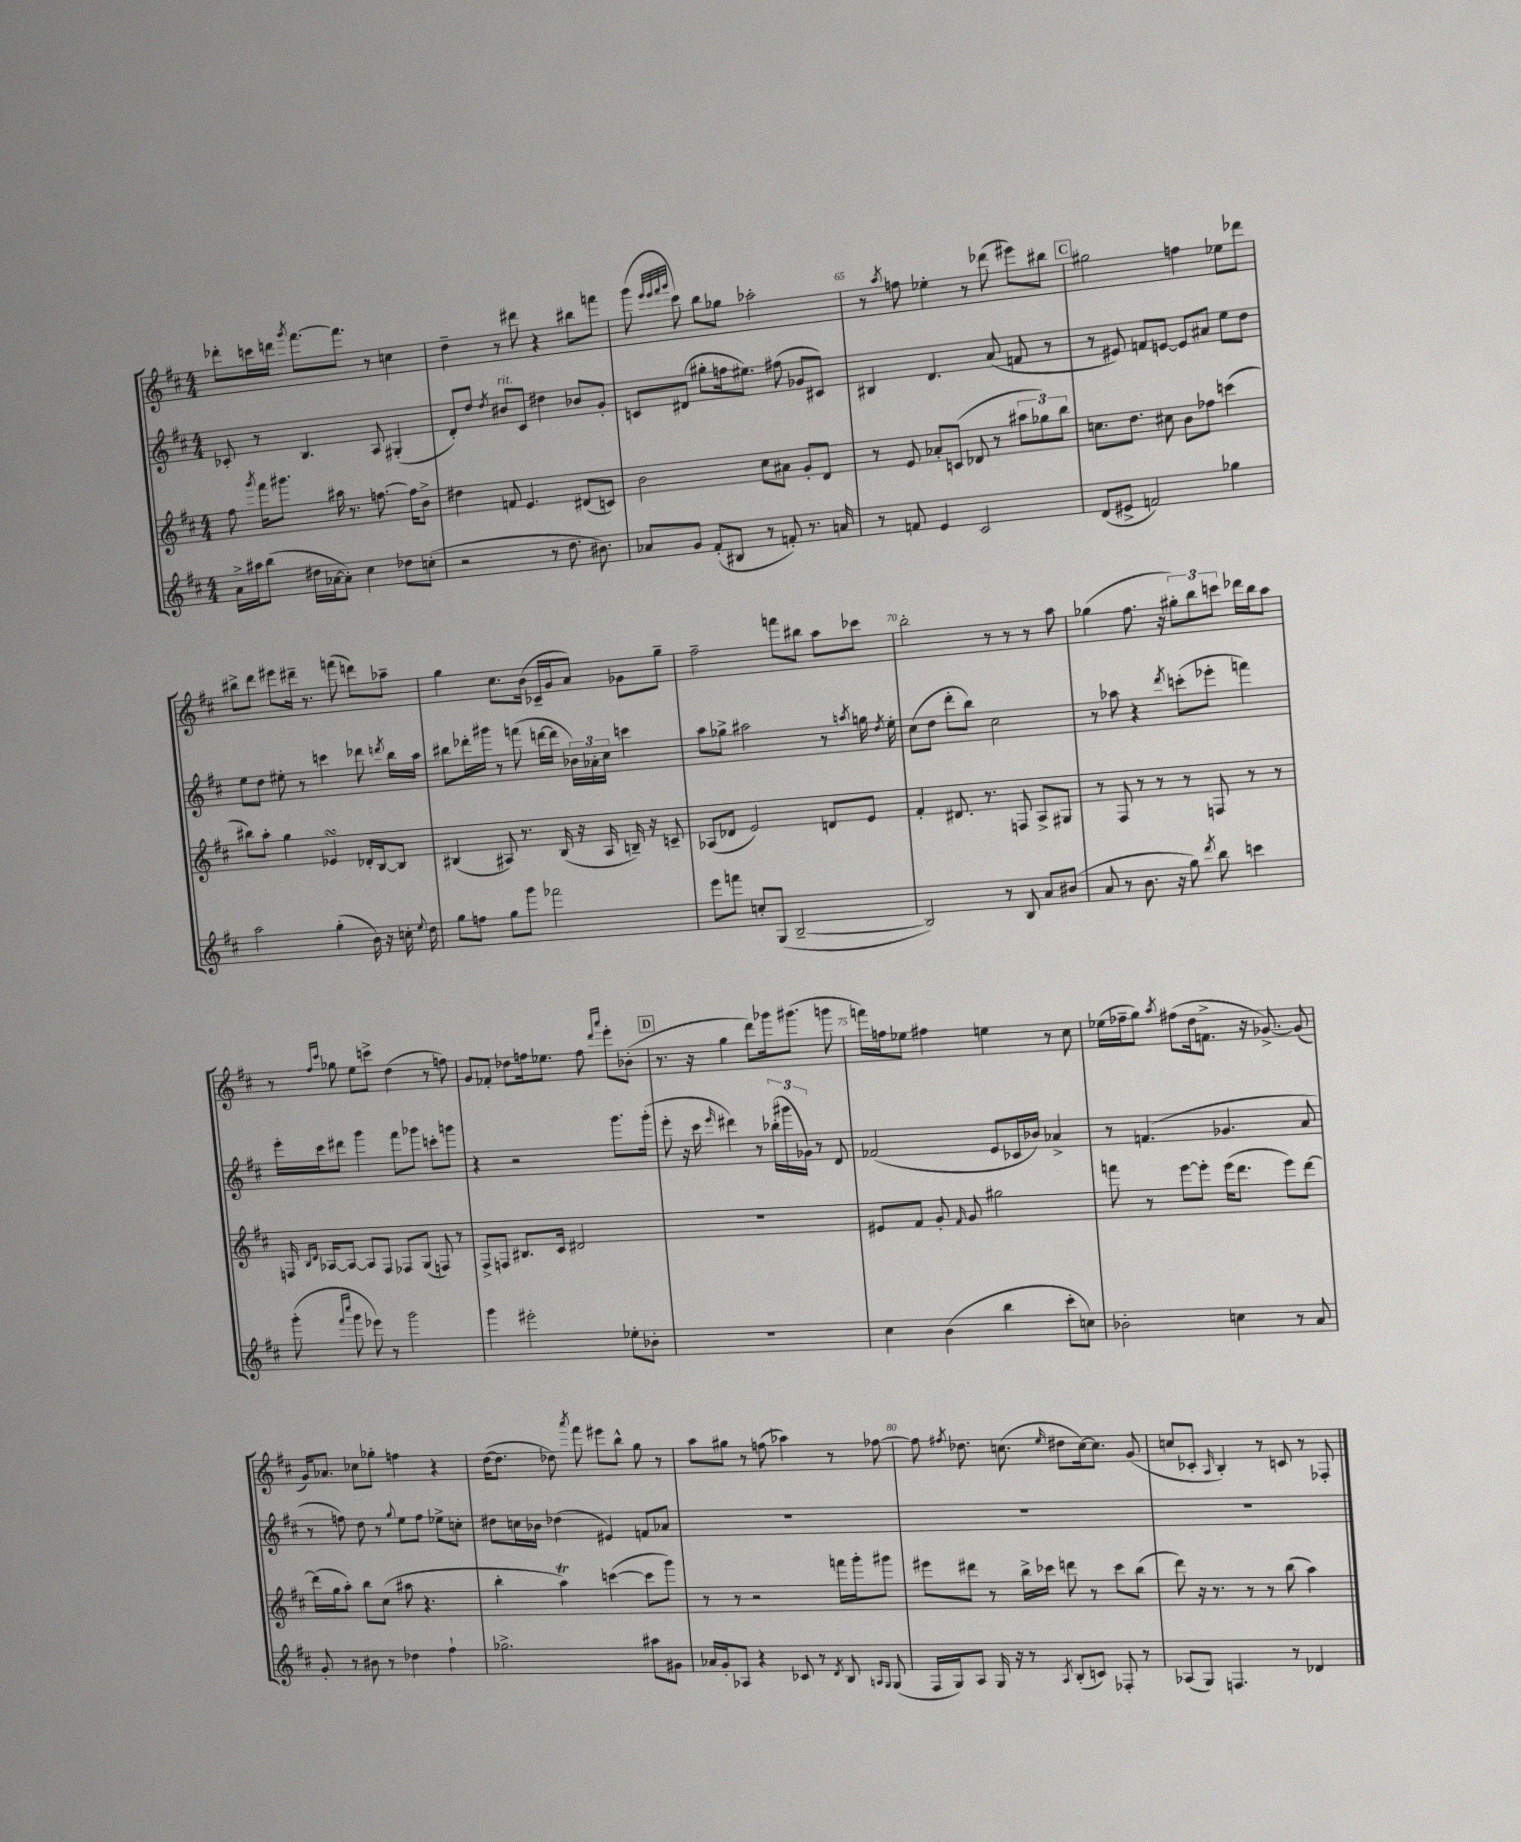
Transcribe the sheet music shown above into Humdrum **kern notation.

**kern	**kern	**kern	**kern
*staff4	*staff3	*staff2	*staff1
*clefG2	*clefG2	*clefG2	*clefG2
*k[f#c#]	*k[f#c#]	*k[f#c#]	*k[f#c#]
*M4/4	*M4/4	*M4/4	*M4/4
16a^	8ff#	8c-'	8ddd-'
16aa#	.	.	.
.	8qggg	.	.
(8bb	16fff#	8r	16ccc
.	8.ggg#	.	16ddd
.	.	.	8qggg
16dd#	.	4.B	[8.fff#
[16a-	.	.	.
8a-'])	16aa#	.	.
.	8.r	.	8.fff#]
4cc#	.	.	.
.	[8.ff	8A	8r
8dd-	.	(4G#'	4cc
.	16ff]	.	.
(8cc'	8b^	.	.
=	=	=	=
2r	4dd#	8d')	4dd~
.	.	8dd	.
.	.	8qdd	.
.	8f	8b#	8r
.	4.e	8c#	8ddd#
8r	.	4dd#	4r
8.dd	.	.	.
.	(8d#	8b-	8bb#
8.b#)	.	.	.
.	8c)	8g'	8fff
=	=	=	=
8a-	2b	8c	(8ggg
.	.	.	32qqeee
.	.	.	32qqeee
.	.	.	32qqfff#
.	.	.	32qqggg
8g	.	(8d#	8ccc#)
(8f#'	.	8gg#'	8bb
8B#	.	16ff	8gg-
.	.	8.ee#)	.
8r	8cc#	.	2aa-'
8f')	8a#	(8ff#	.
8.r	8g'	8g-	.
.	8d	8c#)	.
16a	.	.	.
=	=	=	=
8r	8r	4B#	8r
.	.	.	8qaa
8f	8e	.	8ff
4e	8a-'	4.d	4ee-'
.	(8c	.	.
2c#	8d-	.	8r
.	8r	(8a	(8ddd-
.	12aa#	8f	8eee#)
.	12gg-)	.	.
.	.	8r	8bb#
.	12bb	.	.
=	=	=	=
(8d	8.cc	8r	2gg#
8e#^	.	8e#)	.
.	8.dd	.	.
2f)	.	8f	.
.	8cc#	[8e	.
.	8b	8e]	4ff
.	8ff-	8a#	.
4gg-	(4ccc	8ee	8ee-
.	.	8dd	8ddd-
=	=	=	=
2aa	8bb#)	8ee	8bb#^
.	8aa'	8dd	8ddd
.	4gg	8ee#'	8eee#
.	.	8r	16ddd#~
.	.	.	8.r
(4gg'	4e-	4ccc	.
.	.	.	(8fff
16b)	16d-'	8ddd-	8ddd)
16r	[16B	.	.
.	.	8qddd	.
16cc'	8B]	16bb	8aa-~
8qqee	.	.	.
16dd	.	16aa	.
=	=	=	=
8gg	(4B#	8bb#	4gg
8ff	.	16ddd-'	.
.	.	16ggg#	.
8gg	8A#)	8r	8.cc#
8ggg	8.r	(8fff	.
.	.	.	(16b
2fff-	.	[16ddd	16c-~
.	(16B#	16ddd]	16g
.	16r	24b-)	8a)
.	.	24a-'	.
.	16A#	.	.
.	.	24cc#	.
.	16B~)	4ccc	8g-
.	16r	.	.
.	8c~	.	8gg~
=	=	=	=
8eee	(8A-	8aa	2ff#~
8fff	8d-	8gg-^	.
8cc'	2e)	2aa#	.
(8G	.	.	.
[2B~	.	.	8fff
.	.	.	8bb#
.	8d	8r	8aa
.	.	8qaa	.
.	8e	16gg	8ccc-
.	.	8qdd	.
.	.	16ee'	.
=	=	=	=
2B])	4f#'	(8cc#	2bb'
.	.	8dd	.
.	8.d#	8ddd'	.
.	.	8bb)	.
.	8.r	.	.
8r	.	2cc#	8r
8B	8F	.	8r
8a	8A^	.	8r
(8b#	8G#	.	8aa
=	=	=	=
8a	8r	8r	(4gg-
8r	8F#	8aa-	.
8.b	8r	4r	8.ff#
.	8r	.	.
16r	.	.	16r
.	.	8qddd	.
8gg)	8r	(8ccc'	12gg#')
.	.	.	12bb
8qddd	.	.	.
8bb	8F	8eee-'	.
.	.	.	12ccc
4ccc	8r	4fff)	16ddd-
.	.	.	16bb
.	8r	.	8aa
=	=	=	=
(8ggg'	16F	16eee'	8r
.	16qqB	.	.
.	16qqd	.	.
.	[16A-	16ccc#	.
16qqfff#	.	.	16qqff#
16qqcccc#	.	.	16qqccc#
8ggg	8A-_	8ddd#	8gg-
8eee-)	8A-]	4ggg	8ee
8r	8F	.	8ccc^
2ggg	8F-	8fff#	(4dd
.	(8G	8ggg-	.
.	8F)	8ccc'	8r
.	8r	8ggg	8ff)
=	=	=	=
4ggg	8F#^	4r	8g
.	8F	.	8f-'
2eee#'	8.B#	2r	8dd-
.	.	.	16ff
.	16c#	.	8.ee-
.	2d#	.	.
.	.	.	8ff
.	.	.	16qqddd
.	.	.	16qqaaa
8ee-'	.	8.ggg	8eee'
8b-'	.	.	(8b-'
.	.	(16ggg'	.
=	=	=	=
1r	1r	8eee'	8.r
.	.	16r	.
.	.	16ccc#	16r
.	.	16qqeee	.
.	.	4ddd#)	4gg
.	.	8r	8ddd)
.	.	(24bb-'	16ggg-
.	.	24ggg#	.
.	.	.	(8.ggg#
.	.	24g-)	.
.	.	8r	.
.	.	8d	8ggg
=	=	=	=
4cc#	8e#	(2f-	16fff)
.	.	.	16ff
.	8f#	.	8ee-
(4b	8g'	.	4ff#
.	16qqf#	.	.
.	8g	.	.
4bb	2gg#	8e	4ee
.	.	16c-	.
.	.	16b-)	.
8ccc#'	.	4a-^	8r
8cc)	.	.	8cc#
=	=	=	=
2b-'	8fff	8r	(16ee-
.	.	.	16ff-~
.	8r	(4.f	8gg)
.	.	.	8qaa
.	[8eee	.	(8ff#
.	8eee']	.	16dd
.	.	.	8.f^
4cc	(16eee	4.g-	.
.	8.ddd	.	.
.	.	.	16r
.	.	.	[8.g-^)
8r	8eee)	.	.
8a	[8ddd	8a	(8g-]
=	=	=	=
8g'	(16ddd]	8r	16g)
.	16gg	.	8.a-
8r	8aa')	8ff)	.
8b#	8bb	8dd	8cc-
8r	(8cc#	8r	8gg-'
.	.	8qqgg	.
4dd-	8aa#	8ee	4ff
.	4.r	8ff	.
4ff#`	.	8ee-^	4r
.	.	8cc'	.
=	=	=	=
2.gg-^	4bb'	8dd#	([16dd
.	.	.	8.dd]
.	.	16cc	.
.	.	16b-	.
.	4aa)	(4dd-	8dd-)
.	.	.	8qaaa
.	.	.	8fff#
.	([4ccc	4e#)	8eee#
.	.	.	8bb^^
8aa#	8ccc]	8f	8gg
8g#	8ggg)	8a-	8r
=	=	=	=
16a-	8r	1r	8aa
16g'	.	.	.
8A-	8r	.	8gg#
4r	2r	.	8r
.	.	.	(8ff
8c-	.	.	4aa-)
8r	.	.	.
8qd	.	.	.
8B	16fff	.	8r
.	16ggg'	.	.
16qqA	.	.	.
16qqG	.	.	.
(8G	8ggg#	.	[8ff-
=	=	=	=
16F#	8eee#	1r	8ff-]
16G)	.	.	.
.	.	.	8qff#
8A	8ddd#	.	8.dd-
16G	8r	.	.
16r	.	.	(8.cc
8r	16bb^	.	.
.	16ccc-	.	.
8qA	.	.	16qqee
(8B'	8ddd	.	8dd#
8c)	8r	.	[16cc)
.	.	.	8.cc]
8F-'	8ccc-	.	.
8r	(8bb	.	(8g
=	=	=	=
(8A-	8ddd)	1r	8cc
8G)	16r	.	8c-'
.	8.r	.	.
.	.	.	16qqA
4.F	.	.	4B')
.	8r	.	.
.	8r	.	8r
8r	(8bb	.	8c
4d-	4aa)	.	8r
.	.	.	8F-'
==	==	==	==
*-	*-	*-	*-
